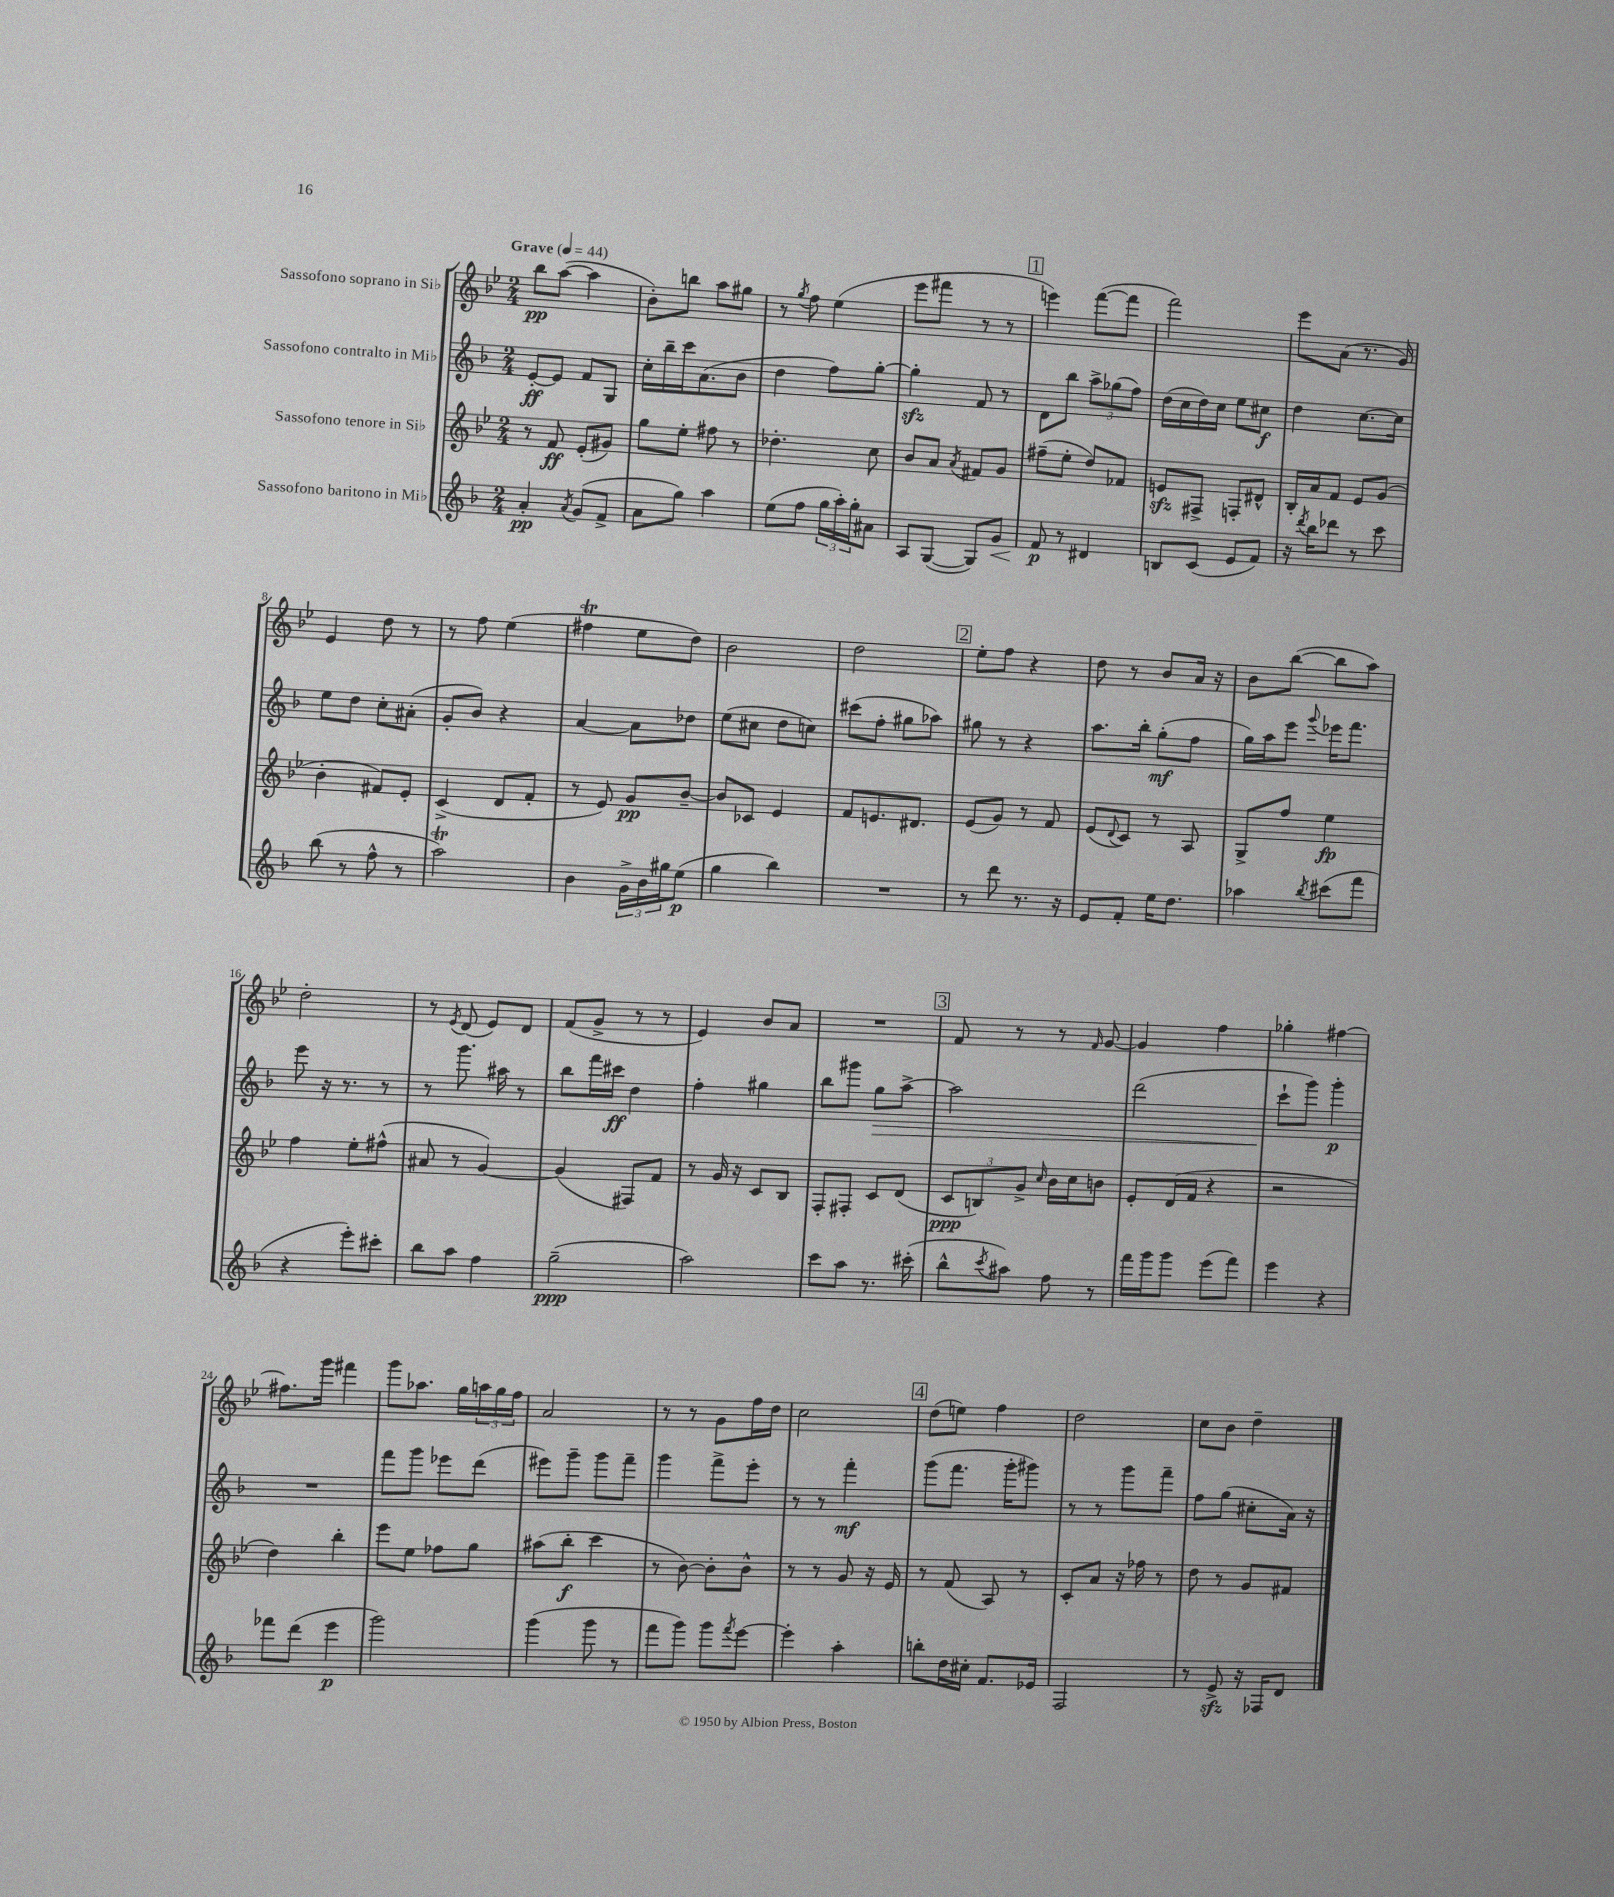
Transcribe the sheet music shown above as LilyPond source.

<<
\new StaffGroup <<
\new Staff = "s0" \with { instrumentName = "Sassofono soprano in Sib" } {
    \clef treble \key bes \major \numericTimeSignature \time 2/4 \tempo "Grave" 4 = 44
    bes''8\pp a''8~( a''4 |
    bes'8-.) b''8 a''8 gis''8 |
    r8 \acciaccatura { g''8 } f''8 ees''4( |
    ees'''8 fis'''8 r8 r8 |
    \mark \markup { \box "1" } e'''4) f'''8~( f'''8 |
    f'''2) |
    ees'''8 a'8( r8. g'16) |
    ees'4 d''8 r8 |
    r8 f''8 ees''4( |
    fis''4\trill ees''8 d''8) |
    bes'2 |
    d''2 |
    \mark \markup { \box "2" } ees''8-. f''8 r4 |
    d''8 r8 bes'8 a'16 r16 |
    bes'8 bes''8~( bes''8 a''8) |
    d''2-. |
    r8 \acciaccatura { ees'8 } d'8( ees'8) d'8 |
    f'8( g'8-> r8 r8 |
    ees'4) bes'8 a'8 |
    R2 |
    \mark \markup { \box "3" } f'8 r8 r8 \grace { f'16 } g'8~ |
    g'4 f''4 |
    ges''4-. fis''4~ |
    fis''8. g'''16 fis'''4 |
    g'''8 aes''8. g''16 \tuplet 3/2 { a''16 g''16 f''16 } |
    a'2 |
    r8 r8 g'8 f''16 d''16 |
    c''2 |
    \mark \markup { \box "4" } d''8( e''8) f''4 |
    d''2 |
    c''8 bes'8 d''4-- \bar "|." |
}
\new Staff = "s1" \with { instrumentName = "Sassofono contralto in Mib" } {
    \clef treble \key f \major \numericTimeSignature \time 2/4
    e'8~-.\ff e'8 f'8 g8 |
    c''16-. bes''16-- c'''16 a'8.( bes'8 |
    d''4 f''8) g''8~-. |
    g''4-.\sfz f'8 r8 |
    \mark \markup { \box "1" } d'8 bes''8 \tuplet 3/2 { a''8-> ges''8( f''8) } |
    d''16( c''16 d''16) c''16 e''8 cis''8\f |
    d''4 c''8.~ c''16 |
    e''8 d''8 c''8-. ais'8-.( |
    g'8-. bes'8) r4 |
    a'4~ a'8 des''8 |
    e''8( cis''8 d''8 c''8) |
    cis'''8( f''8-. gis''8 aes''8) |
    \mark \markup { \box "2" } gis''8 r8 r4 |
    a''8. bes''16-. g''8-.\mf( f''8 |
    g''16) a''16 e'''8 \appoggiatura { g'''8 } ees'''16 f'''8. |
    e'''8 r16 r8. r8 |
    r8 g'''8. ais''16 r8 |
    bes''8 f'''16 cis'''16\ff d''4 |
    f''4-. gis''4 |
    bes''8 gis'''8 g''8\> a''8~-> |
    \mark \markup { \box "3" } a''2 |
    d'''2( |
    c'''8-!\! g'''8) g'''4-.\p |
    R2 |
    f'''8 g'''8 ees'''8 d'''8( |
    eis'''8) g'''8-- g'''8 f'''8-- |
    g'''4 f'''8-> e'''8-. |
    r8 r8 f'''4-.\mf |
    \mark \markup { \box "4" } g'''8( f'''8. g'''16-. gis'''8) |
    r8 r8 g'''8 f'''8-- |
    f''8 g''8( cis''8-. a'16) r16 \bar "|." |
}
\new Staff = "s2" \with { instrumentName = "Sassofono tenore in Sib" } {
    \clef treble \key bes \major \numericTimeSignature \time 2/4
    r8 f'8\ff ees'8-.( gis'8) |
    g''8 ees''8-. fis''8 r8 |
    des''4.-. c''8 |
    bes'8 a'8 \acciaccatura { a'8 } fis'8 g'8 |
    \mark \markup { \box "1" } fis''8--( ees''8-. d''8) fes'8 |
    e'8\sfz fis8-> f8-. dis'8-^ |
    bes16-. a'16 f'8 ees'8 g'8( |
    bes'4-. fis'8) ees'8-. |
    c'4->( d'8 f'8-. |
    r8 ees'8) g'8\pp bes'8~-- |
    bes'8 ces'8 ees'4 |
    f'8 e'8. dis'8. |
    \mark \markup { \box "2" } ees'8( g'8) r8 f'8 |
    ees'8( \appoggiatura { d'8 } c'8) r8 a8 |
    g8-> f''8 ees''4\fp |
    f''4 ees''8-. fis''8-^( |
    ais'8 r8 g'4~) |
    g'4( fis8) f'8 |
    r8 g'16 r16 c'8 bes8 |
    f8-. fis8-. c'8 d'8( |
    \mark \markup { \box "3" } \tuplet 3/2 { c'8\ppp b8) g'8-> } \grace { c''16 } bes'16 c''16 b'8 |
    ees'8-. d'16( f'16 r4 |
    r2 |
    d''4) bes''4-. |
    ees'''8 ees''8 fes''8 g''8 |
    ais''8( bes''8-.\f c'''4 |
    r8 bes'8~) bes'8-. bes'8-^ |
    r8 r8 g'8 r16 ees'16 |
    \mark \markup { \box "4" } r8 f'8( a8) r8 |
    c'8-. a'8 r16 fes''16 r8 |
    d''8 r8 g'8 fis'8 \bar "|." |
}
\new Staff = "s3" \with { instrumentName = "Sassofono baritono in Mib" } {
    \clef treble \key f \major \numericTimeSignature \time 2/4
    a'4-.\pp \acciaccatura { a'8 } g'8( f'8-> |
    a'8 g''8) a''4 |
    e''8( f''8 \tuplet 3/2 { g''16 a''16-.) g''16-. } ais'8 |
    a8 g8~( g8) g'8\< |
    \mark \markup { \box "1" } f'8\p\! r8 dis'4 |
    b8 c'8( e'8 f'8) |
    r16 \acciaccatura { d'''8 } bes''16 des'''8 r8 c'''8 |
    bes''8( r8 f''8-^ r8 |
    a''2\trill) |
    bes'4 \tuplet 3/2 { g'16-> bes'16 gis''16 } e''8\p( |
    g''4 bes''4) |
    R2 |
    \mark \markup { \box "2" } r8 d'''8 r8. r16 |
    e'8 f'8-. e''16 d''8. |
    aes''4 \acciaccatura { bes''8 } cis'''8( f'''8 |
    r4 e'''8-.) cis'''8-. |
    bes''8 a''8 f''4 |
    g''2--\ppp( |
    a''2) |
    c'''8 a''8 r8. cis'''16-.( |
    \mark \markup { \box "3" } bes''8-^ \acciaccatura { c'''8 } ais''8) f''8 r8 |
    f'''16 g'''16 g'''8 e'''8( f'''8) |
    e'''4 r4 |
    fes'''8 d'''8( e'''4\p |
    g'''2) |
    g'''4( g'''8 r8 |
    f'''8 g'''8) g'''8 \acciaccatura { f'''8 } e'''8~ |
    e'''4-. a''4-. |
    \mark \markup { \box "4" } b''8-. d''16 cis''16-. f'8. ees'16 |
    f2 |
    r8 e'8->\sfz r16 fes16 d'8 \bar "|." |
}
>>
>>
